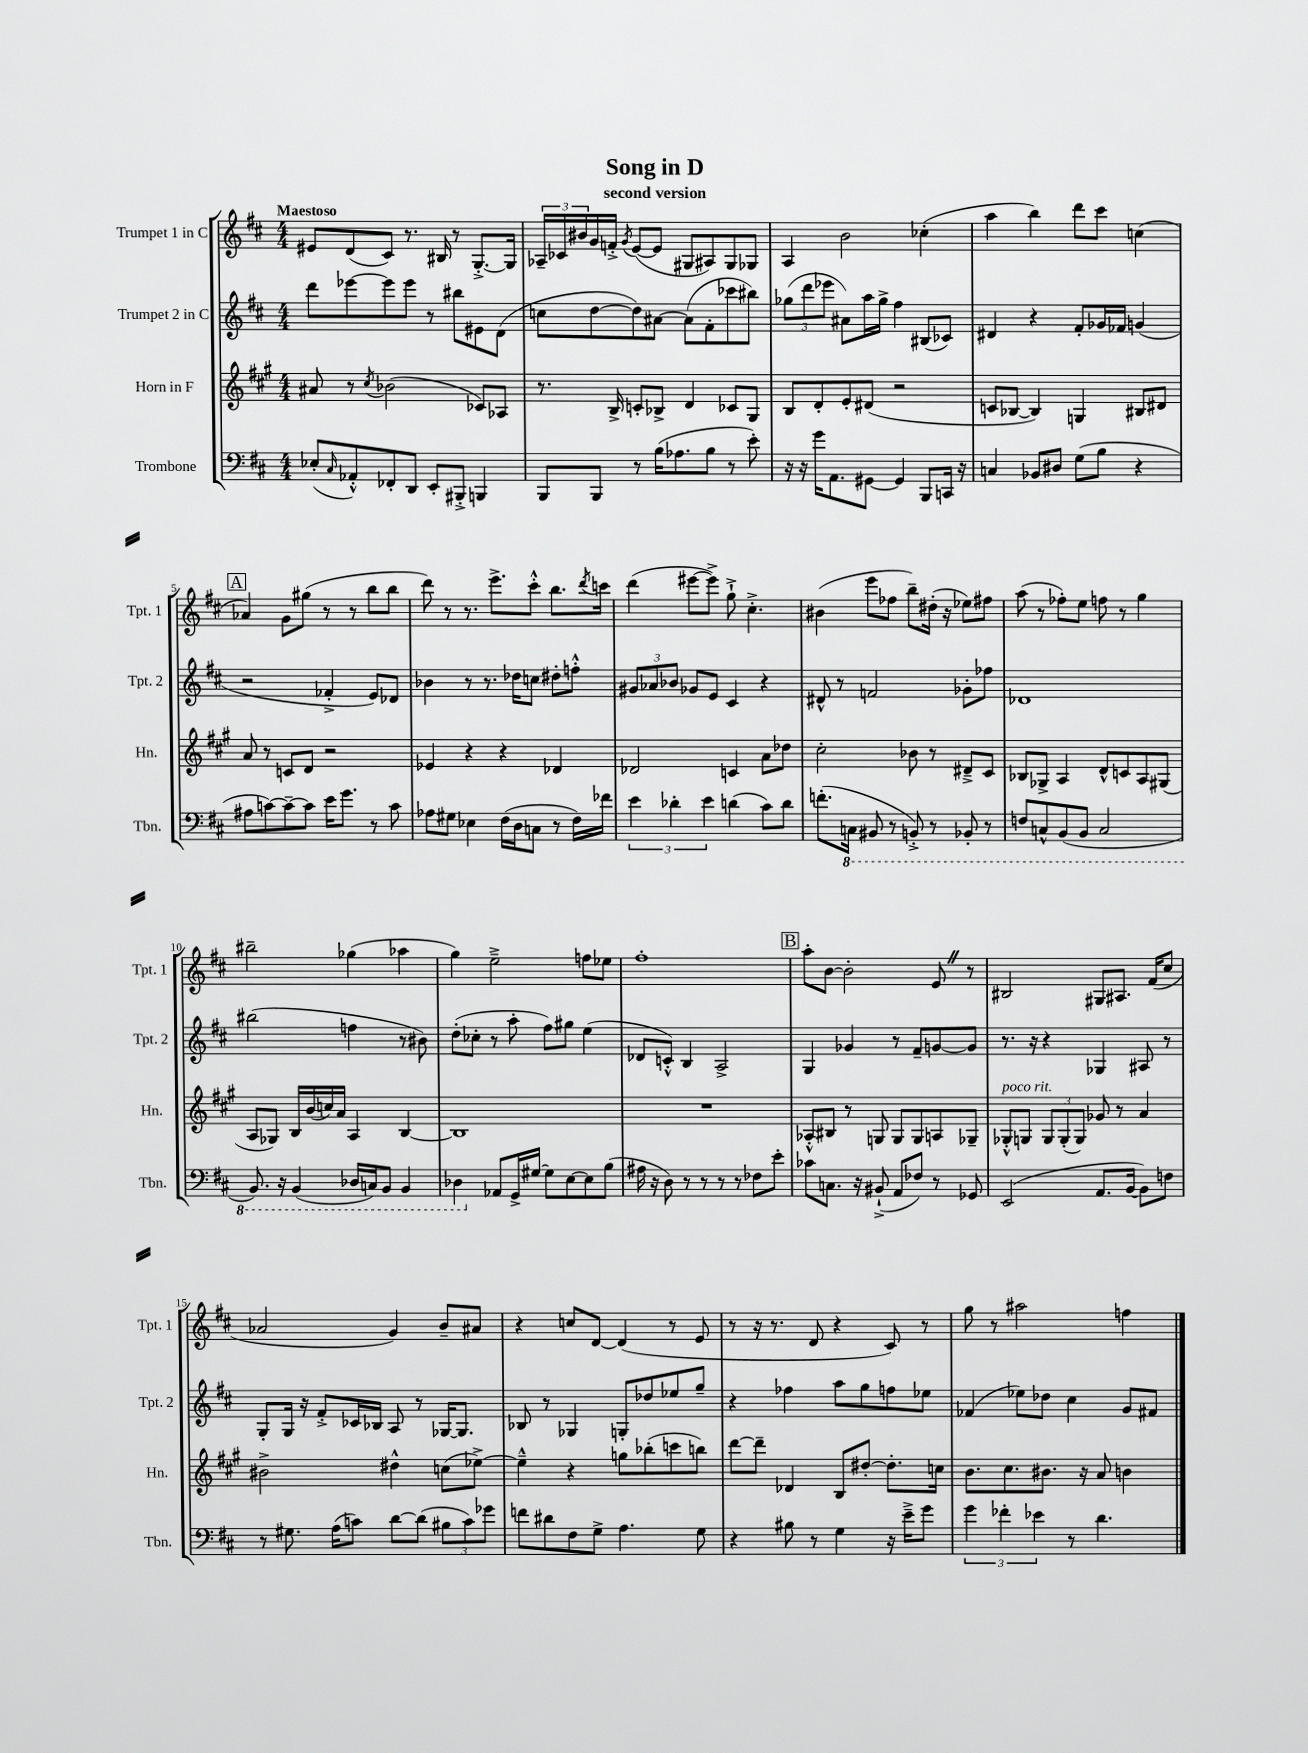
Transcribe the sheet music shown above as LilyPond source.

\header { title = "Song in D" subtitle = "second version" }
<<
\new StaffGroup <<
\new Staff = "s0" \with { instrumentName = "Trumpet 1 in C" shortInstrumentName = "Tpt. 1" } {
    \clef treble \key d \major \numericTimeSignature \time 4/4 \tempo "Maestoso"
    eis'8 d'8( cis'8) r8. bis16 r8 g8.~-.-> g16 |
    \tuplet 3/2 { aes16-- ces'16 bis'16 } g'16 f'16-.-> \acciaccatura { g'8 } e'8~( e'8 gis8 ais8) gis8 ges8 |
    a4 b'2 ces''4-.( |
    a''4 b''4) d'''8 cis'''8 c''4( |
    \mark \markup { \box "A" } aes'4) g'8 gis''8( r8 r8 b''8 b''8 |
    d'''8) r8 r8. e'''8.-> cis'''8-.-^ b''8. \acciaccatura { d'''8 } c'''16 |
    d'''4( eis'''8~ eis'''8->) g''8-!-> cis''4.-.-> |
    bis'4( e'''8 fes''8 b''8--) dis''16-.( r16 ees''8) fis''8 |
    a''8( r8 fes''8-.) e''8 f''8 r8 g''4 |
    bis''2-- ges''4( aes''4 |
    g''4) e''2---> f''8 ees''8 |
    fis''1-. |
    \mark \markup { \box "B" } a''8-. b'8~ b'2-. e'8 \once \override BreathingSign.text = \markup { \musicglyph "scripts.caesura.straight" } \breathe r8 |
    bis2 gis8 ais8. fis'16( cis''8 |
    aes'2 g'4) b'8-- ais'8 |
    r4 c''8 d'8~ d'4( r8 e'8 |
    r8 r16 r8. d'8 r4 cis'8) r8 |
    g''8 r8 ais''2 f''4 \bar "|." |
}
\new Staff = "s1" \with { instrumentName = "Trumpet 2 in C" shortInstrumentName = "Tpt. 2" } {
    \clef treble \key d \major \numericTimeSignature \time 4/4
    d'''8 ees'''8~ ees'''8 ees'''8 r8 bis''8 eis'8 d'8( |
    c''8 d''8~ d''8) ais'8~ ais'8( fis'8-. ces'''8 bis''8) |
    \tuplet 3/2 { ges''8( d'''8 ees'''8 } ais'8) a''16 ges''16-> fis''4 bis8( ces'8) |
    dis'4 r4 fis'8-. ges'16 fes'16 g'4( |
    \mark \markup { \box "A" } r2 fes'4-.-> e'8) des'8 |
    bes'4 r8 r8. des''16 c''8 dis''8-. f''8-.-^ |
    \tuplet 3/2 { gis'8 aes'8 bes'8 } ges'8 e'8 cis'4 r4 |
    dis'8-^ r8 f'2 ges'8-. fes''8 |
    des'1 |
    bis''2( f''4 r8 bis'8) |
    d''8-.( ces''8-. r8 a''8-. fis''8) gis''8 e''4( |
    des'8 c'8-.-^) b4 a2-> |
    \mark \markup { \box "B" } g4 ges'4 r8 fis'8-- g'8~ g'8 |
    r8. r16 r4 ges4 ais8 r8 |
    g8-. g16 r16 fis'8-.-> ces'16 bes16 a8 r8 ges16~ ges8. |
    bes8 r8 ges4 g8-. des''8 ees''8 g''8-- |
    r4 fes''4 a''8 g''8 f''8 ees''8 |
    fes'4( ees''8) des''8 cis''4 g'8 fis'8 \bar "|." |
}
\new Staff = "s2" \with { instrumentName = "Horn in F" shortInstrumentName = "Hn." } {
    \clef treble \key a \major \numericTimeSignature \time 4/4
    ais'8 r8 \acciaccatura { cis''8 } bes'2( ces'8) aes8 |
    r8. b16-> c'8-. bes8-> d'4 ces'8 gis8 |
    b8 d'8-. e'8-. dis'8( r2 |
    c'8 bes8~ bes4) g4 bis8 dis'8 |
    \mark \markup { \box "A" } a'8 r8 c'8 d'8 r2 |
    ees'4 r4 r4 des'4 |
    des'2 c'4 a'8 des''8 |
    cis''2-. bes'8 r8 dis'8---> cis'8 |
    bes8 ges8-> a4 d'8-^ c'8 a8 gis8( |
    a8 ges8) b16 b'16( c''16) a'16 a4 b4~ |
    b1 |
    R1 |
    \mark \markup { \box "B" } aes8-.-^ bis8 r8 g8 g8 g8 a8 ges8-- |
    ges8-.-^^\markup { \italic "poco rit." } g8 \tuplet 3/2 { g8 g8-.( g8) } ges'8 r8 a'4 |
    bis'2-> dis''4-^ c''8( ees''8~->) |
    ees''4---^ r4 g''8 bes''8-.( c'''8 b''8) |
    d'''8~ d'''8-- des'4 b8 dis''8~-. dis''8.-. c''16 |
    b'8. cis''8. bis'8. r16 a'8 b'4 \bar "|." |
}
\new Staff = "s3" \with { instrumentName = "Trombone" shortInstrumentName = "Tbn." } {
    \clef bass \key d \major \numericTimeSignature \time 4/4
    ees8-.( \grace { cis16 } aes,8-.-^) fes,8-. d,8 e,8-. bis,,8-.-> b,,4 |
    b,,8 b,,8 r8 b16( aes8. b8 r8 e'8-.) |
    r16 r16 g'16 a,8. gis,8~ gis,4 b,,8 c,16 r16 |
    c4 bes,8 dis8 g8( b8 r4 |
    \mark \markup { \box "A" } ais8 c'8~) c'8~-- c'8 e'16 g'8. r8 c'8 |
    aes8 gis8 ees4 fis16( d16 c8 r8 fis16) fes'16 |
    \tuplet 3/2 { e'4 des'4-. e'4 } d'4( cis'8) d'8 |
    f'8.-.( \ottava #-1 c,16 bis,,8 r8 b,,8-.->) r8 bes,,8-. r8 |
    f,8 c,8-^ b,,8( b,,8 c,2 |
    b,,8.) r16 b,,4( des,16 c,16) b,,8 b,,4 |
    des,4 \ottava #0 aes,8 g,16-> gis16~ gis8 e8~ e8 b8( |
    ais16 r16 d8) r8 r8 r8 r8 fes8 e'8-. |
    \mark \markup { \box "B" } ces'8 c8. r16 bis,8-!->( a,8 fes8) r8 ges,8 |
    e,2( a,8. b,16~ b,8) f8 |
    r8 gis8. a16( c'8) d'8~ d'8( \tuplet 3/2 { bis8 c'8) ges'8 } |
    f'8 dis'8 fis8 g8-> a4. g8 |
    r4 bis8 r8 g4 r16 e'16---> g'8 |
    \tuplet 3/2 { g'4 fes'4-. ees'4 } r8 d'4. \bar "|." |
}
>>
>>
